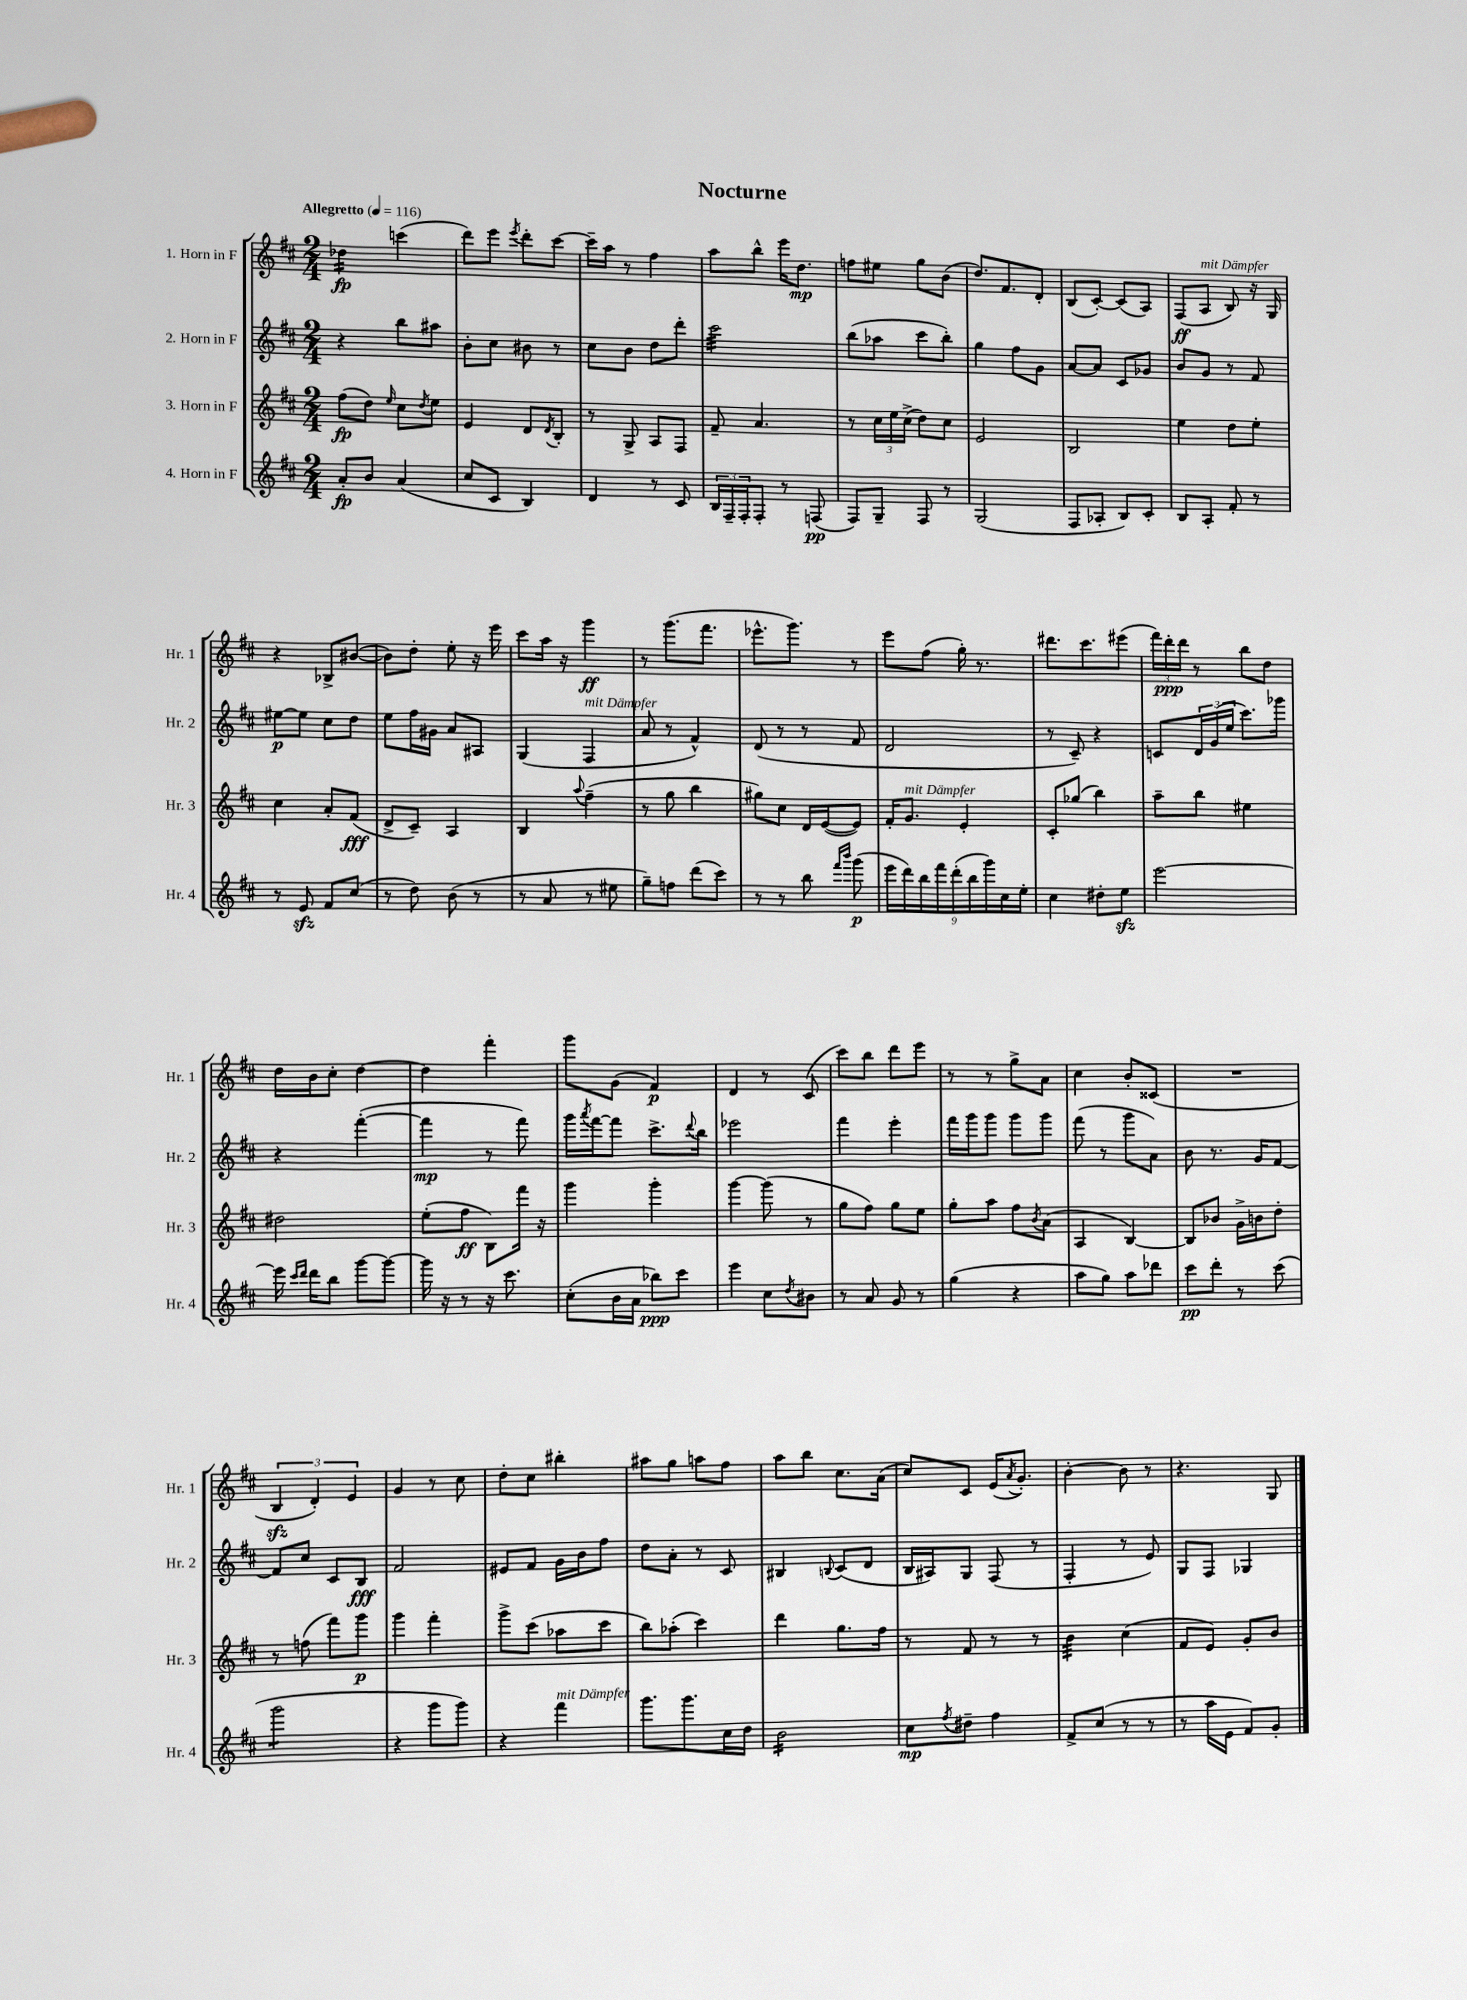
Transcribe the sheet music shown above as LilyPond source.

\header { title = "Nocturne" }
<<
\new StaffGroup <<
\new Staff = "s0" \with { instrumentName = "1. Horn in F" shortInstrumentName = "Hr. 1" } {
    \clef treble \key d \major \numericTimeSignature \time 2/4 \tempo "Allegretto" 4 = 116
    des''4:16\fp c'''4( |
    d'''8) e'''8 \acciaccatura { e'''8 } d'''8-. cis'''8~ |
    cis'''16-- a''16 r8 fis''4 |
    a''8 b''8-^ e'''16 d''8.\mp |
    f''8 eis''8 g''8 b'8( |
    d''8.) fis'8. d'8-. |
    b8( cis'8~-.) cis'8( a8) |
    fis8\ff( a8^\markup { \italic "mit Dämpfer" } b8) r16 g16 |
    r4 bes8-> bis'8~( |
    bis'8) d''8-. e''8-. r16 e'''16 |
    cis'''8 a''16 r16 g'''4\ff |
    r8 g'''8.( fis'''8. |
    ees'''8.-^ g'''8.) r8 |
    e'''8 fis''8( g''16-.) r8. |
    dis'''8. cis'''8. eis'''8( |
    \tuplet 3/2 { fis'''16) d'''16-.\ppp d'''16 } r8 b''8 d''8 |
    d''16 b'16 cis''8-. d''4~ |
    d''4 fis'''4-. |
    g'''8 g'8( fis'4\p) |
    d'4 r8 cis'8( |
    cis'''8) b''8 d'''8 e'''8 |
    r8 r8 g''8-> a'8 |
    cis''4 b'8-. cisis'8( |
    R2 |
    \tuplet 3/2 { b4\sfz d'4-.) e'4 } |
    g'4 r8 cis''8 |
    d''8-. cis''8 bis''4-. |
    ais''8 g''8 a''8 fis''8 |
    a''8 b''8 cis''8. a'16( |
    cis''8) cis'8 e'16( \acciaccatura { a'8 } g'8.-.) |
    b'4~-. b'8 r8 |
    r4. g8 \bar "|." |
}
\new Staff = "s1" \with { instrumentName = "2. Horn in F" shortInstrumentName = "Hr. 2" } {
    \clef treble \key d \major \numericTimeSignature \time 2/4
    r4 b''8 ais''8 |
    b'8-. cis''8 bis'8 r8 |
    cis''8 b'8 d''8 d'''8-. |
    cis'''2:32 |
    b''8( aes''8 cis'''8 b''8-.) |
    g''4 fis''8 g'8 |
    a'8~ a'8 cis'8 ges'8 |
    b'8 g'8 r8 fis'8 |
    eis''8~\p eis''8 cis''8 d''8 |
    e''8 fis''16 gis'16 a'8 ais8 |
    g4( fis4^\markup { \italic "mit Dämpfer" } |
    a'8 r8 fis'4-^) |
    d'8( r8 r8 fis'8 |
    d'2 |
    r8 cis'8--) r4 |
    c'8 \tuplet 3/2 { d'16 g'16( e''16 } cis'''8.) ges'''16 |
    r4 fis'''4~-.( |
    fis'''4\mp r8 fis'''8) |
    g'''16 \acciaccatura { a'''8 } fis'''16~ fis'''8 cis'''8.-> \appoggiatura { d'''8 } b''16 |
    ees'''2 |
    fis'''4 e'''4-. |
    fis'''16 g'''16 g'''8 g'''8 g'''8 |
    fis'''8( r8 g'''8 a'8) |
    b'8 r8. g'16 fis'8~ |
    fis'8 cis''8 cis'8 b8\fff |
    fis'2 |
    eis'8 fis'8 g'16 b'16 fis''8 |
    d''8 a'8-. r8 cis'8 |
    bis4 \appoggiatura { b8 } cis'8( d'8 |
    b16 ais16) g8 fis8( r8 |
    fis4-. r8 e'8) |
    g8 fis8 ges4 \bar "|." |
}
\new Staff = "s2" \with { instrumentName = "3. Horn in F" shortInstrumentName = "Hr. 3" } {
    \clef treble \key d \major \numericTimeSignature \time 2/4
    fis''8\fp( d''8) \grace { e''16 } cis''8 \acciaccatura { d''8 } e''8 |
    e'4 d'8 \acciaccatura { d'8 } b8-. |
    r8 g8-> a8 fis8 |
    fis'8-- a'4. |
    r8 \tuplet 3/2 { cis''16 e''16 cis''16->( } d''8) cis''8 |
    e'2 |
    b2 |
    e''4 d''8 e''8-. |
    cis''4 a'8-. fis'8\fff( |
    d'8-> cis'8--) a4 |
    b4 \appoggiatura { a''8 } fis''4--( |
    r8 g''8 b''4 |
    gis''8) cis''8 d'16 e'16~( e'8) |
    fis'16-. g'8.^\markup { \italic "mit Dämpfer" } e'4-. |
    cis'8-. ges''8( b''4) |
    a''8-- b''8 eis''4 |
    dis''2 |
    e''8-.( fis''8\ff b8) fis'''16 r16 |
    g'''4 g'''4-. |
    g'''4~ g'''8( r8 |
    g''8 fis''8) g''8 e''8 |
    g''8-. a''8 fis''8 \acciaccatura { b'8 } a'8( |
    a4 b4~) |
    b8 bes'8 g'16-> b'16 d''8-. |
    r8 f''8( fis'''8) g'''8\p |
    g'''4 fis'''4-. |
    g'''8-> cis'''8( aes''8 cis'''8 |
    b''8) aes''8-.( cis'''4) |
    d'''4 g''8. fis''16 |
    r8 fis'8 r8 r8 |
    b'4:32 cis''4( |
    fis'8 e'8) g'8-. b'8 \bar "|." |
}
\new Staff = "s3" \with { instrumentName = "4. Horn in F" shortInstrumentName = "Hr. 4" } {
    \clef treble \key d \major \numericTimeSignature \time 2/4
    a'8-.\fp b'8 a'4( |
    cis''8 cis'8 b4) |
    d'4 r8 cis'8 |
    \tuplet 3/2 { b16 fis16-- fis16-. } fis8-. r8 f8\pp( |
    fis8) g8-- fis8 r8 |
    g2( |
    fis8 aes8-. b8) cis'8-. |
    b8 a8-. fis'8-. r8 |
    r8 e'8\sfz fis'8 cis''8( |
    r8 d''8) b'8( r8 |
    r8 a'8 r8 eis''8 |
    g''8--) f''8 d'''8( cis'''8) |
    r8 r8 b''8 \grace { fis'''16 b'''16 } g'''8\p( |
    \tuplet 9/8 { e'''16 d'''16) b''16 fis'''16 d'''16-.( b''16 g'''16) cis''16 e''16-. } |
    cis''4 dis''8-. e''8\sfz |
    e'''2~ |
    e'''16 \grace { cis'''16 d'''16 } d'''16 b''8 g'''8~ g'''8~ |
    g'''16 r16 r8 r16 cis'''8. |
    cis''8-.( b'16 a'16 bes''8\ppp) cis'''8 |
    e'''4 cis''8 \acciaccatura { d''8 } bis'8 |
    r8 a'8 g'8 r8 |
    g''4( r4 |
    a''8 g''8) a''8 des'''8 |
    cis'''8\pp d'''8-. r8 cis'''8( |
    g'''2:8 |
    r4 g'''8 g'''8) |
    r4 fis'''4^\markup { \italic "mit Dämpfer" } |
    g'''8. g'''8. cis''16 d''16 |
    b'2:16 |
    cis''8\mp \acciaccatura { fis''8 } dis''8-- fis''4 |
    fis'8-> cis''8( r8 r8 |
    r8 a''16 e'16 fis'8) g'8-. \bar "|." |
}
>>
>>
\layout { \context { \Score \remove "Bar_number_engraver" } }
